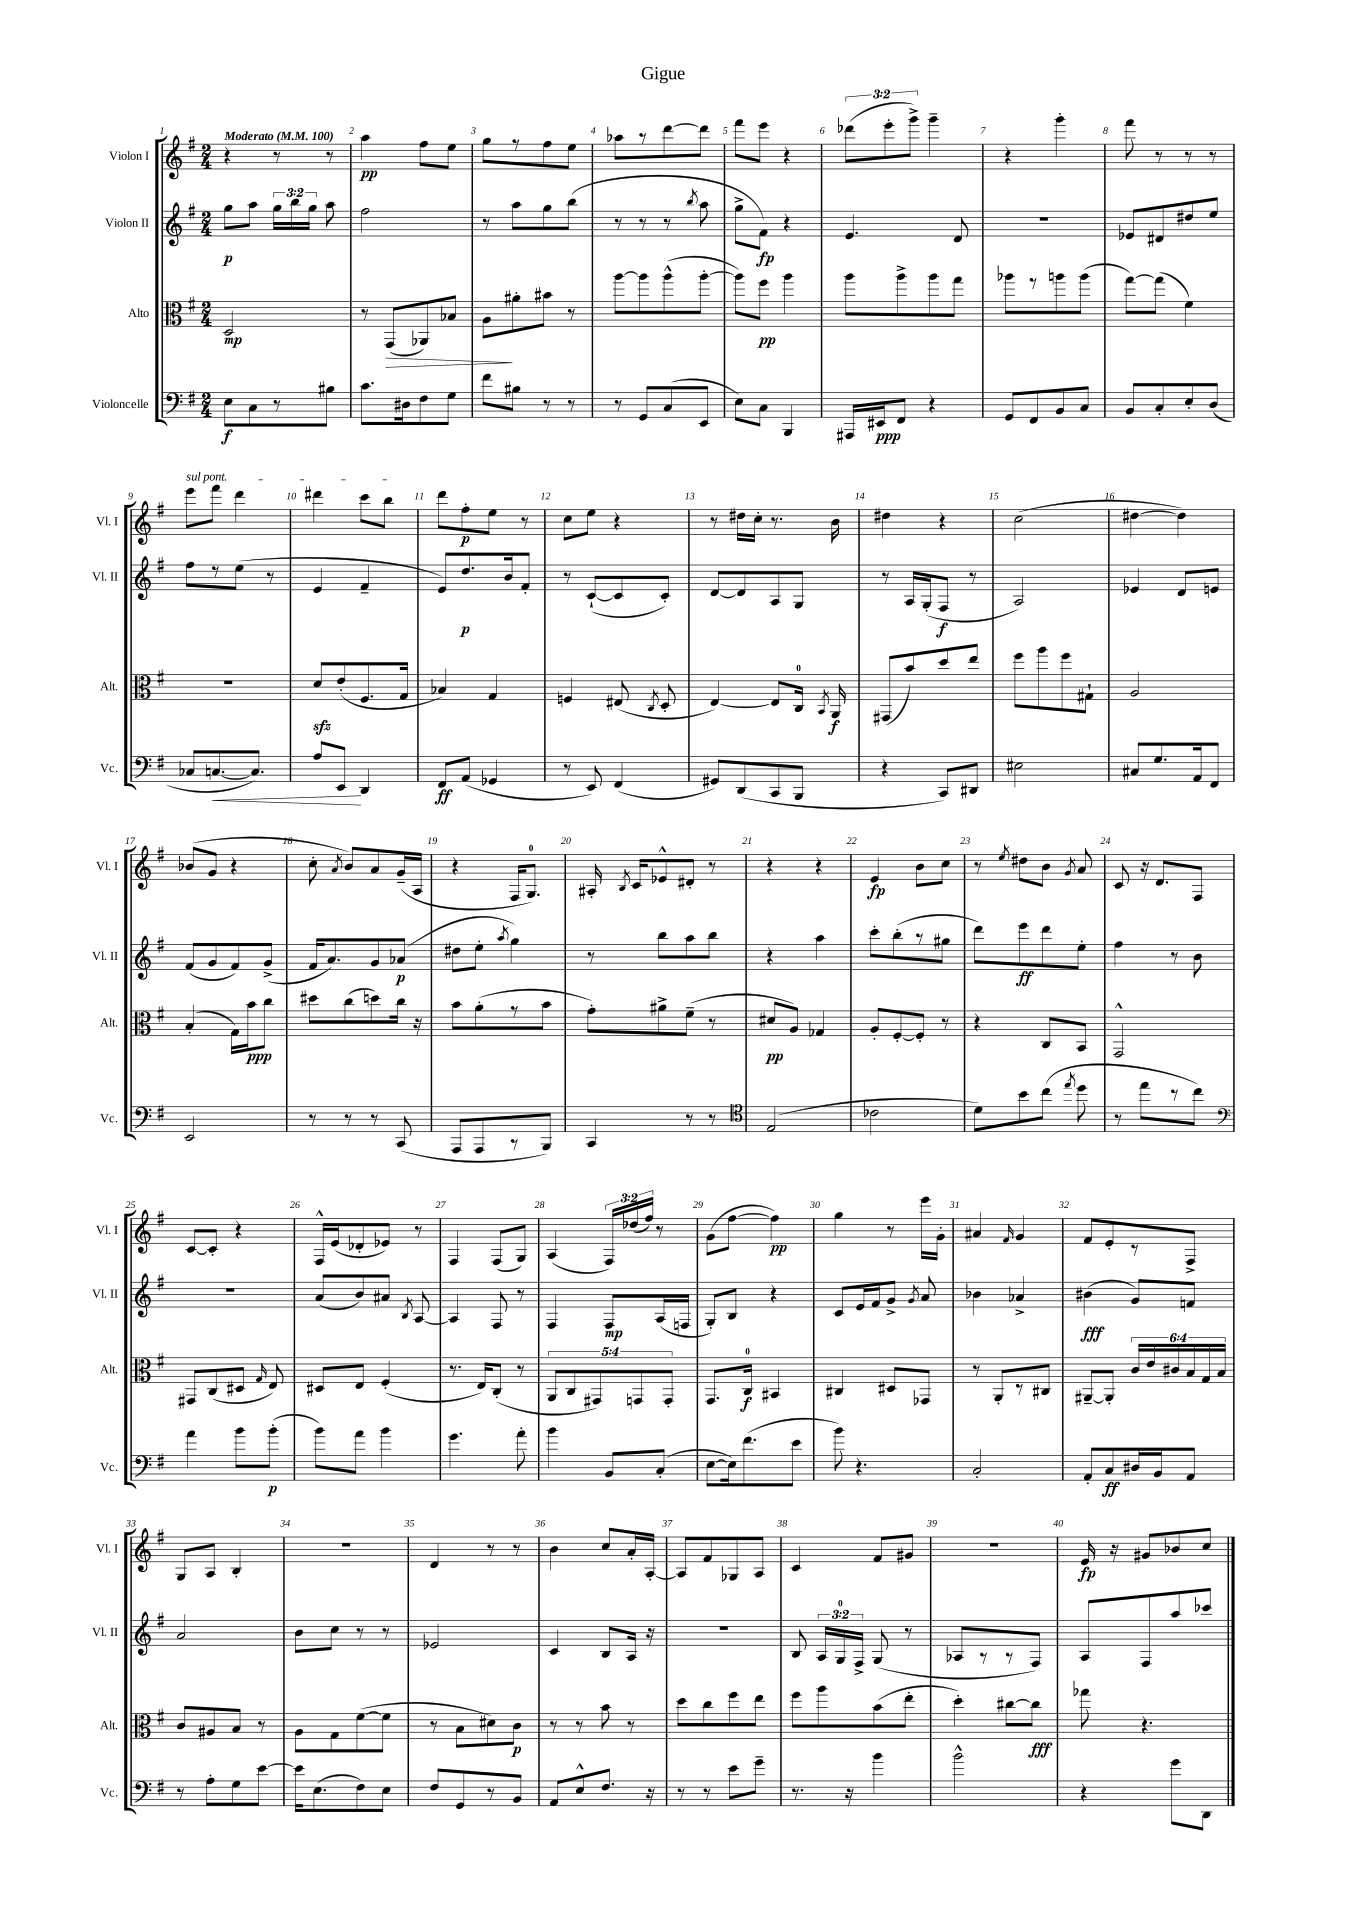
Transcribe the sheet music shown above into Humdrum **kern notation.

**kern	**kern	**kern	**kern
*staff4	*staff3	*staff2	*staff1
*clefF4	*clefC3	*clefG2	*clefG2
*k[f#]	*k[f#]	*k[f#]	*k[f#]
*M2/4	*M2/4	*M2/4	*M2/4
*MM100	*MM100	*MM100	*MM100
8E\L	2D/	8gg\L	4r
8C\	.	8aa\J	.
8r	.	24gg\LL	8r
.	.	24bb\	.
.	.	24gg\JJ	.
8B#\J	.	8aa\	8r
=	=	=	=
8.c\L	8r	2ff#\	4aa\
.	(8GG/L	.	.
16D#\k	.	.	.
8F#\	8AA-/)	.	8ff#\L
8G\J	8B-/J	.	8ee\J
=	=	=	=
8f#\L	8A\L	8r	8gg\L
8B#\J	8a#'\	8aa\L	8r
8r	8b#\J	8gg\	8ff#\
8r	8r	(8bb\J	8ee\J
=	=	=	=
8r	[8aa\L	8r	8aa-\L
8GG/L	8aa\]	8r	8r
(8C/	(8aa^^\	8r	[8ddd\
.	.	8qbb/	.
8EE/J	[8aa'\J	8aa\	8ddd\]J
=	=	=	=
8E\L)	8aa\]L)	8gg^\L	8fff#\L
8C\J	8ff#\J	8f#\J)	8eee\J
4BBB/	4aa\	4r	4r
=	=	=	=
16AAA#/LL	8aa\L	4.e/	(12ddd-\L
16EE#/J	.	.	.
.	.	.	12eee'\
8FF#/J	8aa^\	.	.
.	.	.	12ggg^\J)
4r	8aa\	.	4ggg~\
.	8gg\J	8d/	.
=	=	=	=
8GG/L	8aa-\L	2r	4r
8FF#/	8r	.	.
8BB/	8aa\	.	4ggg'\
8C/J	(8aa\J	.	.
=	=	=	=
8BB/L	[8gg\L)	8e-/L	8fff#\
8C'/	(8gg\]J	8d#/	8r
8E'/	4f#\)	8dd#/	8r
(8D/J	.	8ee/J	8r
=	=	=	=
8C-/L	2r	8ff#\L	8eee\L
[8.C/	.	8r	8fff#\J
.	.	(8ee\J	4ddd\
8.C/]J)	.	.	.
.	.	8r	.
=	=	=	=
8A/L	8d/L	4e/	4ddd#\
8EE/J	(8e'/	.	.
4DD/	8.F#/	4f#~/	8ccc\L
.	.	.	8bb\J
.	16G/Jk	.	.
=	=	=	=
8FF#/L	4B-/)	8e/L)	8ddd\L
(8AA/J	.	8.dd/	8ff#'\
4GG-/	4G/	.	8ee\J
.	.	16b/k	.
.	.	8f#'/J	8r
=	=	=	=
8r	4F/	8r	8cc\L
8EE/)	.	([8c`/L	8ee\J
(4FF#/	(8E#/	8c/]	4r
.	8qC/	.	.
.	8D'/	8c'/J)	.
=	=	=	=
8GG#/L)	[4E/)	[8d/L	8r
(8DD/	.	8d/]	16dd#\LL
.	.	.	16cc'\JJ
8CC/	8E/]L	8A/	8.r
8BBB/J	16C/Jk	8G/J	.
.	8qBB/	.	.
.	16AA/	.	16b\
=	=	=	=
4r	(8GG#/L	8r	4dd#\
.	8b/)	16A/LL	.
.	.	(16G'/J	.
8CC/L)	8dd/	8F#/J	4r
8DD#/J	8ee/J	8r	.
=	=	=	=
2E#\	8ff#\L	2A/)	(2cc\
.	8aa\	.	.
.	8ff#\	.	.
.	8G#`\J	.	.
=	=	=	=
8C#/L	2A/	4e-/	[4dd#\
8.G/	.	.	.
.	.	8d/L	4dd#\])
16AA/k	.	.	.
8FF#/J	.	8e/J	.
=	=	=	=
2EE/	(4B'/	(8f#/L	(8b-/L
.	.	8g/	8g/J
.	16G\LL)	8f#/)	4r
.	16b\J	.	.
.	8cc\J	(8g^/J	.
=	=	=	=
8r	8dd#\L	16f#/LK	8cc'\
.	.	8.a/)	.
.	.	.	8qa/
8r	(8cc\	.	8b/L)
8r	8dd\)	8g/	8a/
(8CC/	16cc\Jk	(8a-/J	(16g~/L
.	16r	.	16A/JJ
=	=	=	=
8AAA/L	8b\L	8dd#\L	4r
8AAA/	(8a'\	8ee'\J	.
.	.	8qaa/	.
8r	8r	4gg\)	16F#/LK
.	.	.	8.G/J)
8BBB/J)	8b\J	.	.
=	=	=	=
4CC/	8g'\L)	8r	16A#'/
.	.	.	8qB/
.	.	.	16c/LK
.	8a#^\	8bb\L	8e-^^/
8r	(8f#~\J	8aa\	8d#'/J
8r	8r	8bb\J	8r
=	=	=	=
*clefC4	*	*	*
(2E/	8d#/L	4r	4r
.	8A/J)	.	.
.	4G-/	4aa\	4r
=	=	=	=
2c-\	8A'/L	8ccc'\L	4e/
.	[8F#'/	(8bb'\	.
.	8F#'/]J	8r	8b\L
.	8r	8gg#\J	8cc\J
=	=	=	=
8d\L)	4r	8ddd\L)	8r
.	.	.	8qee/
8b\	.	8eee\	8dd#\L
(8cc\J	8C/L	8ddd\	8b\J
8qee/	.	.	8qg/
8dd\	8BB/J	8ee'\J	8a/
=	=	=	=
8r	2GG^^/	4ff#\	8c/
8ee\L	.	.	16r
.	.	.	8.d/L
8r	.	8r	.
8cc\J)	.	8b\	8F#/J
=	=	=	=
*clefF4	*	*	*
4a\	8GG#/L	2r	[8c/L
.	(8C/	.	8c'/]J
8b\L	8D#/J	.	4r
.	16qqG/	.	.
(8b'\J	8E/)	.	.
=	=	=	=
8b\L)	8D#/L	(8a/L	16F#^^/LL
.	.	.	(16e/J
8a\J	8E/J	8b/)	8d-'/
4b\	(4F#'/	8a#/J	8e-/J)
.	.	8qB/	.
.	.	[8A/	8r
=	=	=	=
4.g\	8.r	4A/]	4F#/
.	16E/LK)	.	.
.	(8C'/J	8F#/	(8F#/L
8a'\	8r	8r	8G/J)
=	=	=	=
4b\	10AA/L	4F#/	(4A/
.	10C/	.	.
.	10GG#/)	.	.
8BB/L	.	8F#/L	24F#/LL)
.	.	.	(24dd-/
.	10GG/	.	.
.	.	.	24ff#/JJ)
(8C'/J	.	(16A/L	8r
.	10GG'/J	.	.
.	.	16F/JJ	.
=	=	=	=
[8E\L	8.GG/L	8G'/L)	(8g\L
16E\]k)	.	8B/J	[8ff#\J
(8.f#\	16C/Jk	.	.
.	4BB#/	4r	4ff#\])
8e\J	.	.	.
=	=	=	=
8b\)	4C#/	8c/L	4gg\
4.r	.	16e/L	.
.	.	16f#/J	.
.	8D#/L	8g^/J	8r
.	.	8qg/	.
.	8GG-/J	8a/	16eee\LL
.	.	.	16g'\JJ
=	=	=	=
2C'/	8r	4b-\	4a#/
.	8AA'/L	.	.
.	.	.	16qqf#/
.	8r	4a-^/	4g/
.	8C#/J	.	.
=	=	=	=
8AA'/L	[8AA#~/L	(4b#\	8f#/L
8C/	8AA#'/]J	.	8e'/
16D#/L	24c/LL	8g/L)	8r
.	24e/	.	.
16BB/J	.	.	.
.	24c#/	.	.
8AA/J	24B/	8f/J	8F#^/J
.	24G/	.	.
.	24B/JJ	.	.
=	=	=	=
8r	8c/L	2a/	8G/L
8A'\L	8A#/	.	8A/J
8G\	8B/J	.	4B'/
[8e\J	8r	.	.
=	=	=	=
16e\]LK	8A\L	8b\L	2r
(8.E\	.	.	.
.	8G\	8cc\J	.
8F#\)	([8f#\	8r	.
8E\J	8f#\]J	8r	.
=	=	=	=
8F#/L	8r	2e-/	4d/
8GG/	8B\L	.	.
8r	8d#\)	.	8r
8BB/J	8c\J	.	8r
=	=	=	=
8AA/L	8r	4c/	4b\
8E^^/	8r	.	.
8.F#/J	8b\	8B/L	8cc/L
.	8r	16A/Jk	16a'/L
16r	.	16r	[16A'/JJ
=	=	=	=
8r	8dd\L	2r	8A/]L
8r	8cc\	.	8f#/
8e\L	8ff#\	.	8G-/
8g~\J	8ee\J	.	8A/J
=	=	=	=
8.r	8ff#\L	8B/	4c/
.	8aa\	24A/LL	.
.	.	24G/	.
16r	.	.	.
.	.	24F#^/JJ	.
4b\	(8b\	(8G/	8f#/L
.	8ee'\J	8r	8g#/J
=	=	=	=
2b^^\	4dd'\)	8A-/L	2r
.	.	8r	.
.	[8cc#\L	8r	.
.	8cc#\]J	8F#/J)	.
=	=	=	=
4r	8gg-\	8A/L	16e/
.	.	.	16r
.	4.r	8F#/	8g#/L
8g\L	.	8aa/	8b-/
8DD\J	.	8ccc-/J	8cc/J
==	==	==	==
*-	*-	*-	*-
